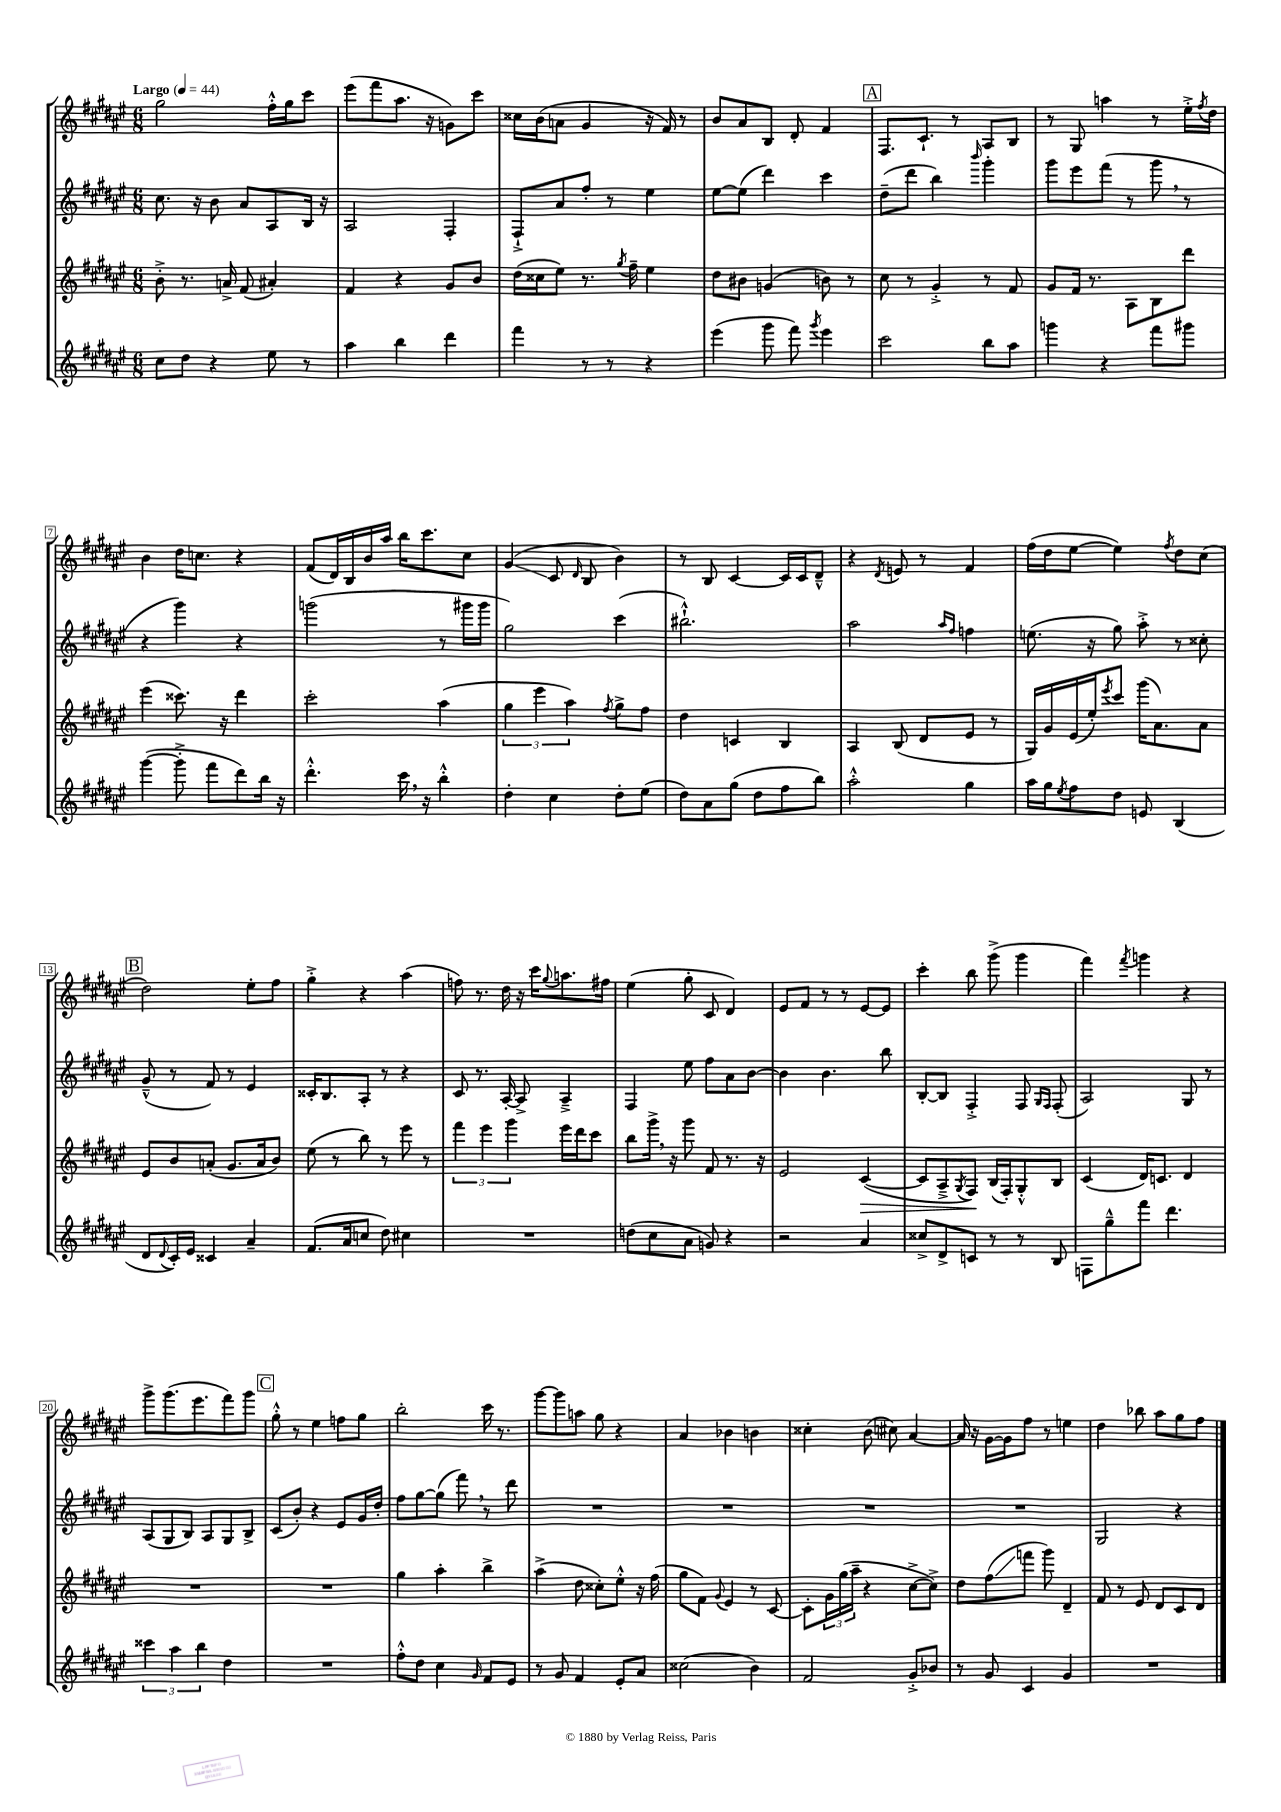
<<
\new StaffGroup <<
\new Staff = "s0" {
    \clef treble \key fis \major \numericTimeSignature \time 6/8 \tempo "Largo" 4 = 44
    gis''2 fis''16-.-^ gis''16 cis'''8 |
    eis'''8( fis'''8 ais''8. r16 g'8) cis'''8 |
    cisis''16 b'16( a'8 gis'4 r16 fis'16) r8 |
    b'8 ais'8 b8 dis'8-. fis'4 |
    \mark \markup { \box "A" } fis8. cis'8.-! r8 ais8 b8 |
    r8 gis8 a''4 r8 eis''16-.-> \acciaccatura { fis''8 } dis''16 |
    b'4 dis''16 c''8. r4 |
    fis'8( dis'16) b16 b'16 ais''16 b''16 cis'''8. cis''8 |
    gis'4\glissando( cis'8 \grace { dis'16 } b8 b'4) |
    r8 b8 cis'4~ cis'16 cis'16 dis'8---^ |
    r4 \acciaccatura { dis'8 } e'8 r8 fis'4 |
    fis''16( dis''16 eis''8~ eis''4) \acciaccatura { fis''8 } dis''8 cis''8( |
    \mark \markup { \box "B" } dis''2) eis''8-. fis''8 |
    gis''4-.-> r4 ais''4( |
    f''8) r8. dis''16 r16 cis'''16 \appoggiatura { gis''8 } a''8. fis''16 |
    eis''4( gis''8-. cis'8 dis'4) |
    eis'8 fis'8 r8 r8 eis'8~ eis'8 |
    cis'''4-. b''8 gis'''8->( gis'''4 |
    fis'''4) \acciaccatura { fis'''8 } g'''4 r4 |
    gis'''8-> gis'''8.( eis'''8. fis'''8) gis'''8 |
    \mark \markup { \box "C" } gis''8-.-^ r8 eis''4 f''8 gis''8 |
    b''2-. cis'''16 r8. |
    gis'''8~ gis'''8 a''8 gis''8 r4 |
    ais'4 bes'4 b'4 |
    cisis''4-. b'8( cis''8) ais'4~ |
    ais'16 r16 gis'16~ gis'16 fis''8 r8 e''4 |
    dis''4 bes''8 ais''8 gis''8 fis''8 \bar "|." |
}
\new Staff = "s1" {
    \clef treble \key fis \major \numericTimeSignature \time 6/8
    cis''8. r16 b'8 ais'8 ais8 b16 r16 |
    ais2 fis4-. |
    fis8-!-> ais'8 fis''8-. r8 eis''4 |
    eis''8~ eis''8( dis'''4) cis'''4 |
    \mark \markup { \box "A" } dis''8--( dis'''8 b''4) \grace { b'''16 } gis'''4-. |
    gis'''8 eis'''8 fis'''8( r8 gis'''8 \breathe r8 |
    r4 gis'''4) r4 |
    g'''2( r8 gis'''16 gis'''16 |
    gis''2) cis'''4( |
    bis''2.-!-^) |
    ais''2 \grace { ais''16 fis''16 } f''4 |
    e''8.( r16 gis''8) ais''8-.-> r8 cisis''8-. |
    \mark \markup { \box "B" } gis'8---^( r8 fis'8) r8 eis'4 |
    cisis'16-. b8. ais8-. r8 r4 |
    cis'8 r8. ais16~-. ais8-> ais4---> |
    fis4 eis''8 fis''8 ais'8 b'8~ |
    b'4 b'4. b''8 |
    b8~-. b8 fis4-.-> fis8 \grace { gis16 fis16 } fis8-.( |
    ais2) gis8 r8 |
    ais8( gis8 b8) ais8 gis8 b8-> |
    \mark \markup { \box "C" } cis'8( b'8-.) r4 eis'8 gis'16 dis''16-. |
    fis''8 gis''8~ gis''8( fis'''8) \breathe r8 dis'''8 |
    R2. |
    R2. |
    R2. |
    R2. |
    gis2 r4 \bar "|." |
}
\new Staff = "s2" {
    \clef treble \key fis \major \numericTimeSignature \time 6/8
    b'8-.-> r8. a'16-> fis'8( ais'4-.) |
    fis'4 r4 gis'8 b'8 |
    dis''16( cisis''16 eis''8) r8. \acciaccatura { gis''8 } fis''16-- eis''4 |
    dis''8 bis'8 g'4( b'8) r8 |
    \mark \markup { \box "A" } cis''8 r8 gis'4-.-> r8 fis'8 |
    gis'8 fis'16 r8. ais8 b8 dis'''8 |
    eis'''4( cisis'''8.) r16 dis'''4 |
    cis'''2-. ais''4( |
    \tuplet 3/2 { gis''4 eis'''4 ais''4) } \acciaccatura { fis''8 } gis''8-> fis''8 |
    dis''4 c'4 b4 |
    ais4 b8( dis'8 eis'8 r8 |
    gis16) gis'16 eis'16( eis''16-.) \acciaccatura { eis'''8 } cis'''8 gis'''16( ais'8.) ais'8 |
    \mark \markup { \box "B" } eis'8 b'8 a'8-.( gis'8. a'16 b'8) |
    eis''8( r8 b''8) r8 eis'''8 r8 |
    \tuplet 3/2 { fis'''4 eis'''4 gis'''4 } eis'''16 dis'''16 cis'''8 |
    b''8 gis'''16-> \breathe r16 gis'''8 fis'8 r8. r16 |
    eis'2 cis'4~\>( |
    cis'8 ais8---> \acciaccatura { gis8 } fis8\!) b16( fis16-.) gis8-.-^ b8 |
    cis'4( dis'16) c'8. dis'4 |
    R2. |
    \mark \markup { \box "C" } R2. |
    gis''4 ais''4-. b''4-> |
    ais''4->( dis''8 cisis''8-.) eis''8-.-^ r16 fis''16( |
    gis''8 fis'8) \appoggiatura { gis'8 } eis'4 r8 cis'8~ |
    cis'8-. \tuplet 3/2 { gis'16 gis''16( ais''16-- } r4 cis''8~-> cis''8->) |
    dis''8 fis''8\glissando( f'''8 gis'''8) dis'4-- |
    fis'8 r8 eis'8 dis'8 cis'8 dis'8 \bar "|." |
}
\new Staff = "s3" {
    \clef treble \key fis \major \numericTimeSignature \time 6/8
    cis''8 dis''8 r4 eis''8 r8 |
    ais''4 b''4 dis'''4 |
    fis'''4 r8 r8 r4 |
    eis'''4( gis'''8 fis'''8) \acciaccatura { gis'''8 } eis'''4 |
    \mark \markup { \box "A" } cis'''2 b''8 ais''8 |
    g'''4 r4 fis'''8 gis'''8 |
    gis'''4~( gis'''8-.-> fis'''8 dis'''8) b''16 r16 |
    dis'''4.-.-^ cis'''16 \breathe r16 b''4-.-^ |
    dis''4-. cis''4 dis''8-. eis''8( |
    dis''8) ais'8 gis''8( dis''8 fis''8 b''8) |
    ais''2-.-^ gis''4 |
    ais''16 gis''16 \acciaccatura { eis''8 } fis''8 dis''8 e'8 b4( |
    \mark \markup { \box "B" } dis'8 \appoggiatura { dis'8 } cis'16-.) eis'16 cisis'4 ais'4-- |
    fis'8.( ais'16 c''8 dis''8) cis''4 |
    R2. |
    d''8( cis''8 ais'8 g'8) r4 |
    r2 ais'4 |
    cisis''8-> dis'8-> c'8 r8 r8 b8 |
    f8 gis''8---^ fis'''8 dis'''4. |
    \tuplet 3/2 { cisis'''4 ais''4 b''4 } dis''4 |
    \mark \markup { \box "C" } R2. |
    fis''8-.-^ dis''8 cis''4 \grace { gis'16 } fis'8 eis'8 |
    r8 gis'8 fis'4 eis'8-. ais'8 |
    cisis''2( b'4) |
    fis'2 gis'8-.-> bes'8 |
    r8 gis'8 cis'4 gis'4 |
    R2. \bar "|." |
}
>>
>>
\layout { \context { \Score \override BarNumber.stencil = #(make-stencil-boxer 0.1 0.3 ly:text-interface::print) } }
